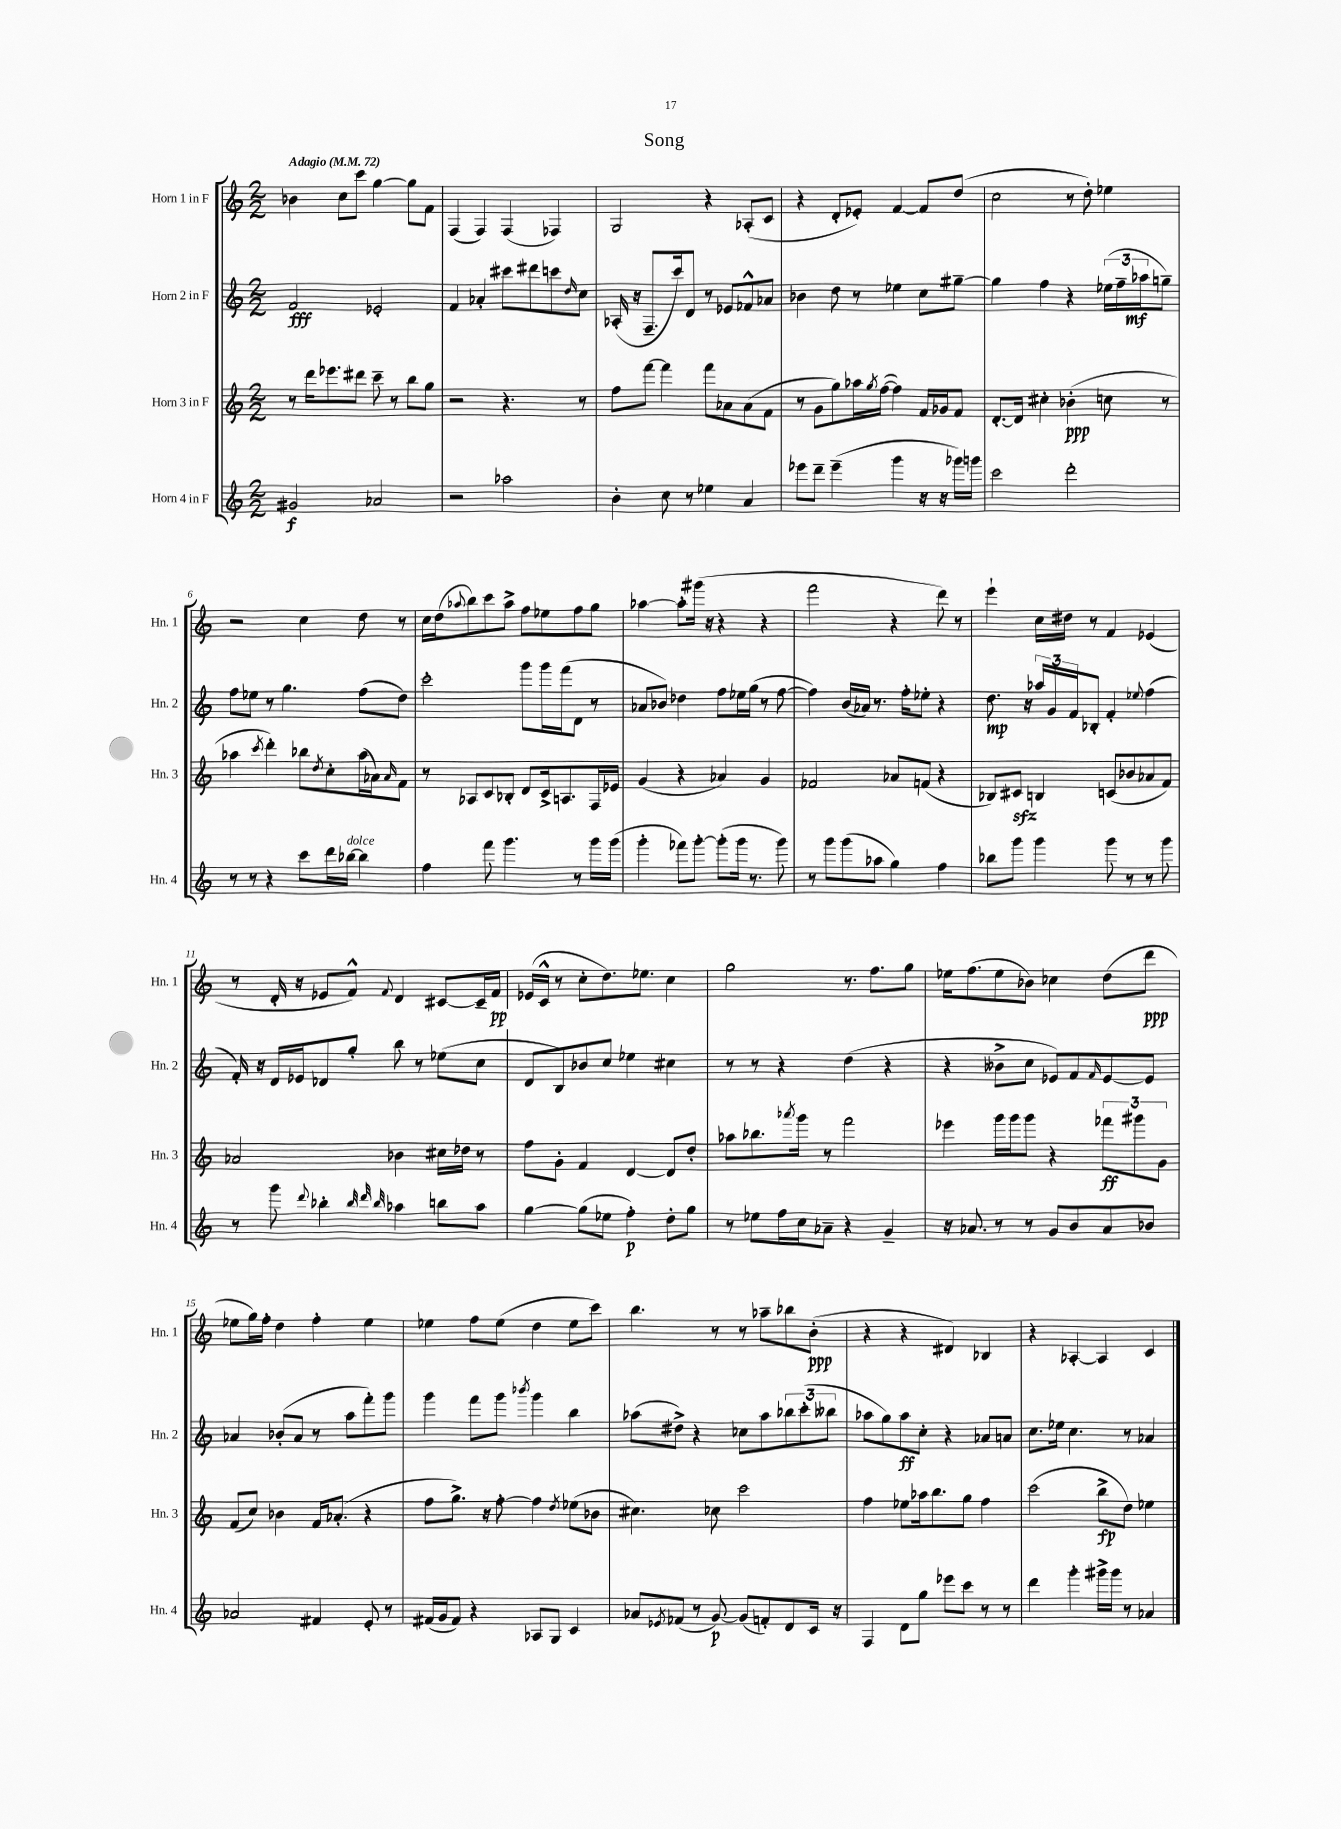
\header { title = "Song" }
<<
\new StaffGroup <<
\new Staff = "s0" \with { instrumentName = "Horn 1 in F" shortInstrumentName = "Hn. 1" } {
    \clef treble \key c \major \numericTimeSignature \time 2/2 \tempo "Adagio" 4 = 72
    bes'4 c''8 c'''8 g''4~ g''8 f'8 |
    f4( f4) f4( fes4) |
    g2 r4 aes8-.( c'8 |
    r4 d'8-. ees'8-.) f'4~ f'8 d''8( |
    c''2 r8 d''8-.) ees''4 |
    r2 c''4 d''8 r8 |
    c''16 d''16( \appoggiatura { aes''8 } b''8) c'''8 aes''8-> f''8 ees''8 f''8 g''8 |
    aes''4~ aes''8-. gis'''16( r16 r4 r4 |
    f'''2 r4 d'''8) r8 |
    e'''4-! c''16 dis''16 r8 f'4 ees'4( |
    r8 d'16-. r16 ees'8 f'8-^) \appoggiatura { f'8 } d'4 cis'8~ cis'16-- f'16\pp |
    ees'16( c'16-^ r8 c''8-. d''8.) ees''8. c''4 |
    g''2 r8. f''8. g''8 |
    ees''16 f''8.( ees''8 bes'8) ces''4 d''8( d'''8\ppp |
    ees''8 g''16) f''16-. d''4 f''4-. ees''4 |
    ees''4 f''8 ees''8( d''4 ees''8 c'''8) |
    b''4. r8 r8 aes''8-- bes''8 b'8-.\ppp( |
    r4 r4 dis'4) bes4 |
    r4 aes4~-. aes4 c'4 \bar "|." |
}
\new Staff = "s1" \with { instrumentName = "Horn 2 in F" shortInstrumentName = "Hn. 2" } {
    \clef treble \key c \major \numericTimeSignature \time 2/2
    f'2\fff ees'2-. |
    f'4 aes'4-. cis'''8 dis'''8 c'''8 \grace { d''16 } c''8 |
    aes16-.( r16 f8.-- c'''16) d'8 r8 ees'8 fes'8-^ aes'8 |
    bes'4 d''8 r8 ees''4 c''8 gis''8~-- |
    gis''4 f''4 r4 \tuplet 3/2 { ees''16( f''16-- aes''16\mf } g''8--) |
    f''8 ees''8 r8 g''4. f''8( d''8) |
    c'''2-. g'''8 g'''16 f'''16( d'8 r8 |
    aes'8 bes'8) des''4 f''8 ees''16 g''16( r8 f''8~ |
    f''4) b'16( aes'16) r8. f''16-. ees''8-. r4 |
    d''8.\mp r16 \tuplet 3/2 { aes''16 g'16 f'16 } bes8-. f'4-. \appoggiatura { ees''8 } f''4( |
    f'16-.) r16 d'16 ees'16 des'8 g''8-. b''8 r8 ees''8( c''8 |
    d'8 b8) bes'8 c''8 ees''4 cis''4 |
    r8 r8 r4 d''4( r4 |
    r4 beses'8-> c''8 ees'8) f'8 \grace { f'16 } ees'8~ ees'8 |
    aes'4 bes'8-.( aes'8 r8 a''8 f'''8-.) g'''8 |
    g'''4 f'''8 g'''8 \acciaccatura { bes'''8 } g'''4 b''4 |
    aes''8( dis''8->) r4 ces''8 aes''8 \tuplet 3/2 { bes''8 c'''8-.( beses''8 } |
    aes''8 g''8) aes''8\ff c''8-. r4 aes'8 a'8 |
    c''8. ees''16 c''4. r8 aes'4 \bar "|." |
}
\new Staff = "s2" \with { instrumentName = "Horn 3 in F" shortInstrumentName = "Hn. 3" } {
    \clef treble \key c \major \numericTimeSignature \time 2/2
    r8 d'''16 ees'''8. dis'''8 c'''8-- r8 b''8 g''8 |
    r2 r4. r8 |
    f''8 f'''8~ f'''4 f'''8 aes'8 aes'8( f'8 |
    r8 g'8 g''8) aes''16 \acciaccatura { g''8 } f''16~( f''4) f'16 ges'16 f'8 |
    d'8.~-. d'16 cis''4-. bes'4-.\ppp( c''8 r8 |
    aes''4 \acciaccatura { c'''8 } d'''4-.) bes''8 \acciaccatura { d''8 } c''8-. aes''16( aes'16) \grace { aes'16 } f'8 |
    r8 aes8 c'8 bes8-. d'8 c'16-> a8. f16 ees'16 |
    g'4( r4 aes'4) g'4 |
    fes'2 aes'8 f'8( r4 |
    bes8) cis'8\sfz b4 c'8( bes'8 aes'8 f'8) |
    aes'2 bes'4 cis''16 des''16 r8 |
    f''8 g'8-. f'4 d'4~ d'8 d''8-. |
    aes''8 bes''8. \acciaccatura { aes'''8 } g'''16 r8 f'''2 |
    ees'''4 g'''16 g'''16 g'''8 r4 \tuplet 3/2 { fes'''8\ff gis'''8 g'8 } |
    f'8( c''8) bes'4 f'16 aes'8.-.( r4 |
    f''8 g''8.->) r16 f''8~-. f''4 \acciaccatura { d''8 } ees''8( bes'8 |
    cis''4.) ces''8 c'''2 |
    f''4 ees''8 aes''16 b''8. g''8 f''4 |
    c'''2( b''8->\fp d''8) ees''4 \bar "|." |
}
\new Staff = "s3" \with { instrumentName = "Horn 4 in F" shortInstrumentName = "Hn. 4" } {
    \clef treble \key c \major \numericTimeSignature \time 2/2
    gis'2\f aes'2 |
    r2 aes''2 |
    b'4-. c''8 r8 ees''4 a'4 |
    ees'''8 d'''8-- ees'''4--( g'''4 r16 r16 ges'''16) g'''16 |
    c'''2 d'''2-. |
    r8 r8 r4 c'''8 d'''16 bes''16~^\markup { \italic "dolce" } bes''4 |
    f''4 f'''8 g'''4. r8 g'''16 g'''16( |
    g'''4-. fes'''8) g'''8~-. g'''8-.( g'''16 r8. g'''8) |
    r8 g'''8 g'''8( aes''8 g''4) f''4 |
    bes''8 g'''8 g'''4 g'''8 r8 r8 g'''8 |
    r8 g'''8 \appoggiatura { d'''8 } bes''4-. \grace { bes''32 d'''32 bes''32 } aes''4 b''8 aes''8 |
    g''4~ g''8( ees''8 f''4-.\p) d''8-. g''8 |
    r8 ees''8 f''16 c''16 aes'8-- r4 g'4-- |
    r16 aes'8. r8 r8 g'8 b'8 aes'8 bes'8 |
    aes'2 fis'4 e'8-. r8 |
    fis'16( g'16 fis'8) r4 aes8 g8 c'4 |
    aes'8 \acciaccatura { ees'8 } fes'8( r8 g'8~\p) g'8( f'8-.) d'8 c'16 r16 |
    f4 d'8 g''8 ees'''8 c'''8 r8 r8 |
    d'''4 g'''4-. gis'''16-> gis'''16 r8 aes'4 \bar "|." |
}
>>
>>
